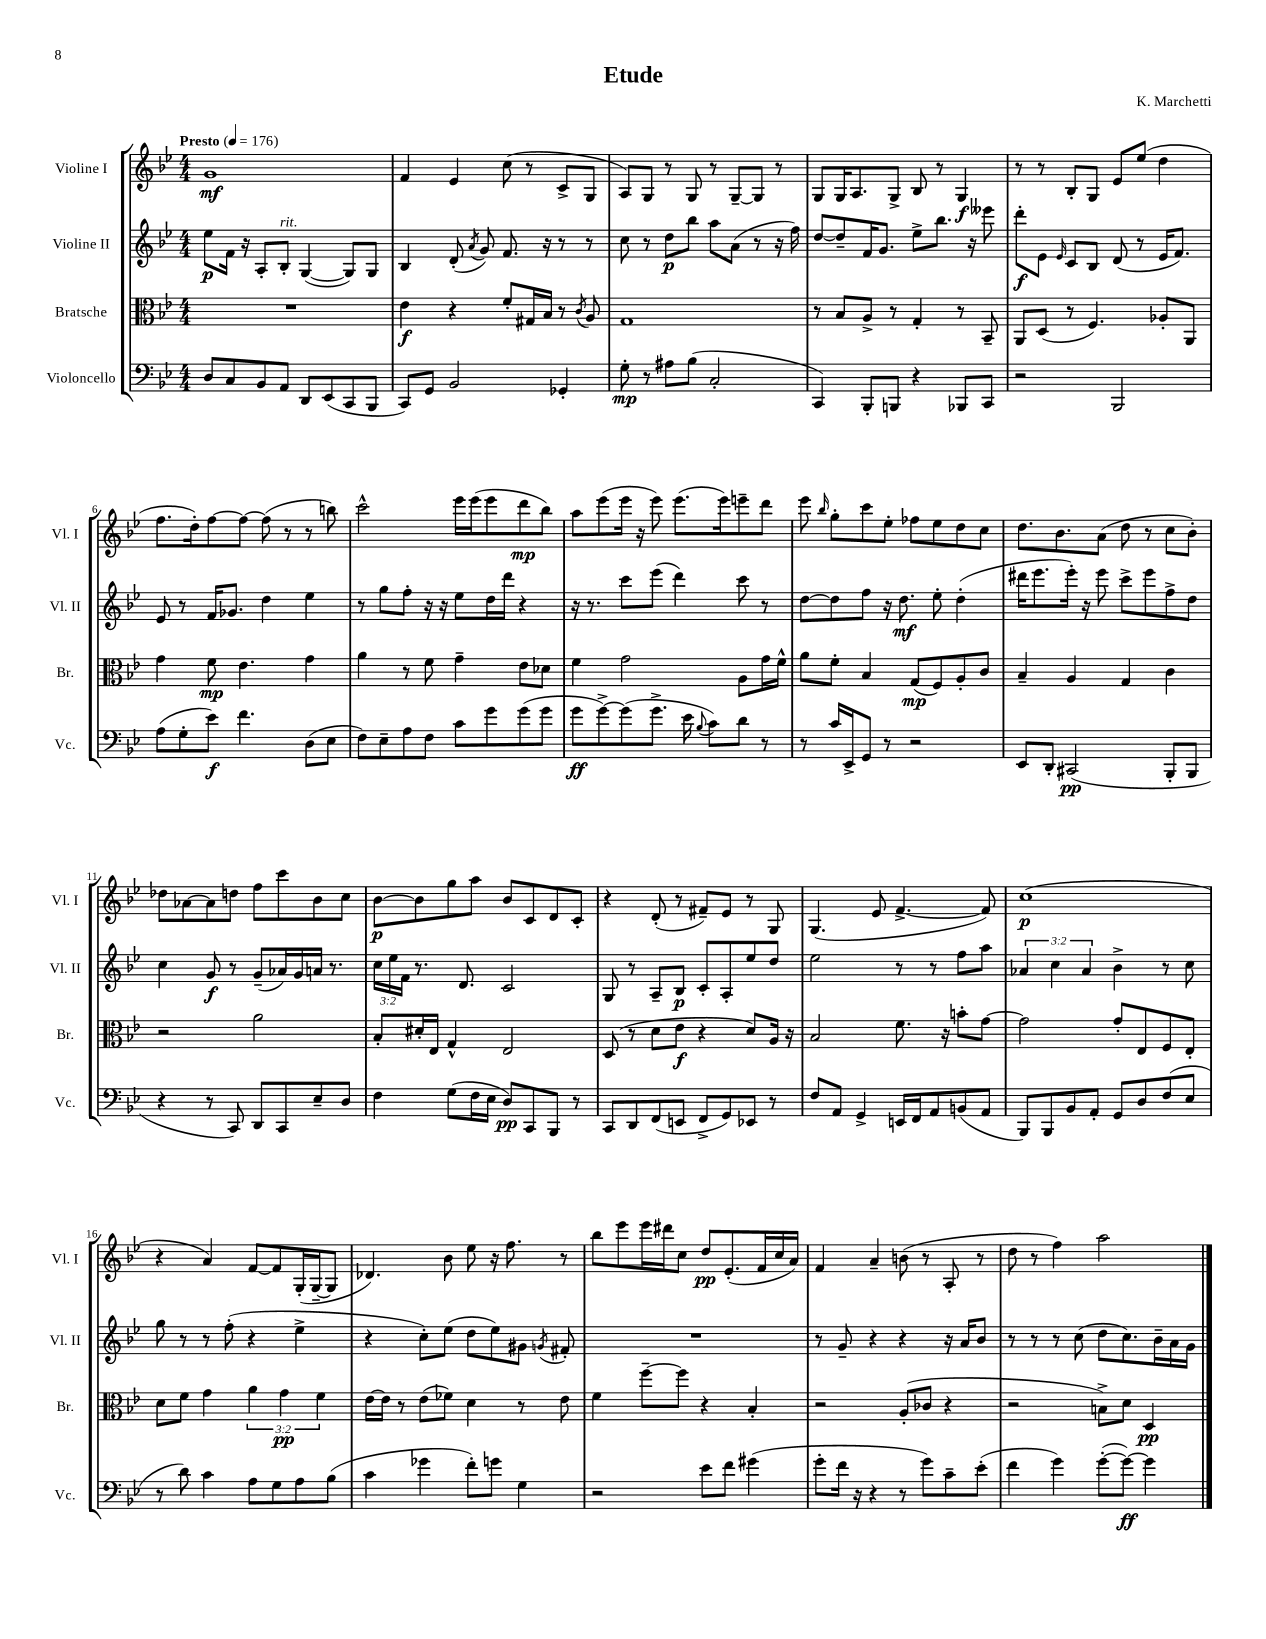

**kern	**dynam	**kern	**dynam	**kern	**dynam	**kern	**dynam
*part4	*part4	*part3	*part3	*part2	*part2	*part1	*part1
*staff4	*staff4	*staff3	*staff3	*staff2	*staff2	*staff1	*staff1
*I"Violoncello	*	*I"Bratsche	*	*I"Violine II	*	*I"Violine I	*
*I'Vc.	*	*I'Br.	*	*I'Vl. II	*	*I'Vl. I	*
*clefF4	*	*clefC3	*	*clefG2	*	*clefG2	*
*k[b-e-]	*	*k[b-e-]	*	*k[b-e-]	*	*k[b-e-]	*
*M4/4	*	*M4/4	*	*M4/4	*	*M4/4	*
*MM176	*	*MM176	*	*MM176	*	*MM176	*
=1	=1	=1	=1	=1	=1	=1	=1
!	!	!	!	!	!	!LO:TX:a:B:t=Presto	!
8D/L	.	1r	.	8ee-\L	p	1g	mf
8C/	.	.	.	16f\Jk	.	.	.
.	.	.	.	16r	.	.	.
8BB-/	.	.	.	8A'/L	.	.	.
!	!	!	!	!LO:TX:a:i:t=rit.	!	!	!
8AA/J	.	.	.	8B-'/J	.	.	.
8DD/L	.	.	.	([4G/	.	.	.
(8EE-/	.	.	.	.	.	.	.
8CC/	.	.	.	8G/L])	.	.	.
8BBB-/J	.	.	.	8G/J	.	.	.
=2	=2	=2	=2	=2	=2	=2	=2
8CC/L)	.	4e-\	f	4B-/	.	4f/	.
8GG/J	.	.	.	.	.	.	.
2BB-/	.	4r	.	(8d'/	.	4e-/	.
.	.	.	.	8qa/	.	.	.
.	.	.	.	8g/)	.	.	.
.	.	8f'/L	.	8.f/	.	(8cc\	.
.	.	16G#X/L	.	.	.	8r	.
.	.	16B-/JJ	.	16r	.	.	.
4GG-X'/	.	8r	.	8r	.	8c^/L	.
.	.	8qc/	.	.	.	.	.
.	.	8A/	.	8r	.	8G/J	.
=3	=3	=3	=3	=3	=3	=3	=3
8G'\	mp	1G	.	8cc\	.	8A/L)	.
8r	.	.	.	8r	.	8G/J	.
8A#X\L	.	.	.	8dd\L	p	8r	.
(8B-\J	.	.	.	8bb-\J	.	8G/	.
2C'/	.	.	.	8aa\L	.	8r	.
.	.	.	.	(8a\J	.	[8G~/L	.
.	.	.	.	8r	.	8G/J]	.
.	.	.	.	16r	.	8r	.
.	.	.	.	16ff\)	.	.	.
=4	=4	=4	=4	=4	=4	=4	=4
4CC/)	.	8r	.	[8dd/L	.	8G/L	.
.	.	8B-/L	.	8dd~/]	.	16G/K	.
.	.	.	.	.	.	8.A/	.
8BBB-'/L	.	8A^/J	.	16f/K	.	.	.
.	.	.	.	8.g/J	.	.	.
8BBBn/J	.	8r	.	.	.	8G^/J	.
4r	.	4G'/	.	8ee-^\L	.	8B-/	.
.	.	.	.	8.bb-\J	.	8r	.
8BBB-X/L	.	8r	.	.	.	4G/	f
.	.	.	.	16r	.	.	.
8CC/J	.	8BB-~/	.	8eee--X\	.	.	.
=5	=5	=5	=5	=5	=5	=5	=5
2r	.	8AA/L	.	8ddd'\L	f	8r	.
.	.	(8D/J	.	8e-\J	.	8r	.
.	.	.	.	16qqe-/	.	.	.
.	.	8r	.	8c/L	.	8B-'/L	.
.	.	4.F/)	.	8B-/J	.	8G/J	.
2BBB-/	.	.	.	(8d/	.	8e-/L	.
.	.	.	.	8r	.	(8ee-/J	.
.	.	8A-X'/L	.	16e-/KL	.	4dd\	.
.	.	.	.	8.f/J)	.	.	.
.	.	8AA/J	.	.	.	.	.
!!LO:LB:g=z
=6	=6	=6	=6	=6	=6	=6	=6
(8A\L	.	4g\	.	8e-/	.	8.ff\L	.
8G'\	.	.	.	8r	.	.	.
.	.	.	.	.	.	16dd'\k)	.
8e-\J)	f	8f\	mp	16f/KL	.	[8ff\	.
.	.	.	.	8.g-X/J	.	.	.
4.f\	.	4.e-\	.	.	.	8ff\J_	.
.	.	.	.	4dd\	.	(8ff\]	.
.	.	.	.	.	.	8r	.
(8D\L	.	4g\	.	4ee-\	.	8r	.
8E-\J	.	.	.	.	.	8bbn\)	.
=7	=7	=7	=7	=7	=7	=7	=7
8F\L)	.	4a\	.	8r	.	2ccc^^\	.
8E-~\	.	.	.	8gg\L	.	.	.
8A\	.	8r	.	8ff'\J	.	.	.
8F\J	.	8f\	.	16r	.	.	.
.	.	.	.	16r	.	.	.
8c\L	.	4g~\	.	8ee-\L	.	16eee-\LL	.
.	.	.	.	.	.	(16eee-\J	.
8g\	.	.	.	16dd\L	.	8eee-\	.
.	.	.	.	16ddd\JJ	.	.	.
(8g\	.	8e-\L	.	4r	.	8ddd\	mp
8g\J	.	8d-X\J	.	.	.	8bb-\J)	.
=8	=8	=8	=8	=8	=8	=8	=8
8g\L	ff	4f\	.	16r	.	8aa\L	.
.	.	.	.	8.r	.	.	.
[8g^\)	.	.	.	.	.	(8eee-\	.
(8g\]	.	2g\	.	8ccc\L	.	16eee-\Jk	.
.	.	.	.	.	.	16r	.
8.g^\J	.	.	.	(8eee-\J	.	8eee-\)	.
.	.	.	.	4ddd\)	.	(8.eee-\L	.
16e-\	.	.	.	.	.	.	.
8qqB-/	.	.	.	.	.	.	.
8c\L)	.	.	.	.	.	.	.
.	.	.	.	.	.	16eee-\k)	.
8d\J	.	8A\L	.	8ccc\	.	8eeen~\	.
8r	.	16g\L	.	8r	.	8ddd\J	.
.	.	16f^^\JJ	.	.	.	.	.
=9	=9	=9	=9	=9	=9	=9	=9
8r	.	8a\L	.	[8dd\L	.	8eee-\	.
.	.	.	.	.	.	16qqbb-/	.
16c/LL	.	8f'\J	.	8dd\]	.	8gg'\L	.
16EE-^/J	.	.	.	.	.	.	.
8GG/J	.	4B-/	.	8ff\J	.	8ccc\	.
8r	.	.	.	16r	.	8ee-'\J	.
.	.	.	.	8.dd\	mf	.	.
2r	.	(8G/L	mp	.	.	8ff-X\L	.
.	.	8F/)	.	8ee-'\	.	8ee-\	.
.	.	8A'/	.	(4dd'\	.	8dd\	.
.	.	8c/J	.	.	.	8cc\J	.
=10	=10	=10	=10	=10	=10	=10	=10
8EE-/L	.	4B-~/	.	16ddd#X\KL	.	8.dd\L	.
.	.	.	.	8.eee-\	.	.	.
8DD'/J	.	.	.	.	.	.	.
.	.	.	.	.	.	8.b-\	.
(2CC#X/	pp	4A/	.	16eee-'\Jk)	.	.	.
.	.	.	.	16r	.	.	.
.	.	.	.	8eee-\	.	(8a\J	.
.	.	4G/	.	8ccc^\L	.	8dd\	.
.	.	.	.	8eee-\	.	8r	.
8BBB-'/L	.	4c\	.	8ff^\	.	8cc\L	.
8BBB-/J	.	.	.	8dd\J	.	8b-'\J)	.
!!LO:LB:g=z
=11	=11	=11	=11	=11	=11	=11	=11
4r	.	2r	.	4cc\	.	8dd-X\L	.
.	.	.	.	.	.	[8a-X\	.
8r	.	.	.	8g/	f	8a-\]	.
8CC/)	.	.	.	8r	.	8ddn\J	.
8DD/L	.	2a\	.	(8g~/L	.	8ff\L	.
8CC/	.	.	.	16a-X/L)	.	8ccc\	.
.	.	.	.	16g/	.	.	.
8E-~/	.	.	.	16an/JJ	.	8b-\	.
.	.	.	.	8.r	.	.	.
8D/J	.	.	.	.	.	8cc\J	.
=12	=12	=12	=12	=12	=12	=12	=12
4F\	.	8B-'/L	.	24cc\LL	.	[8b-\L	p
.	.	.	.	24ee-\	.	.	.
.	.	.	.	24f\JJ	.	.	.
.	.	16d#X'/L	.	8.r	.	8b-\]	.
.	.	16E-/JJ	.	.	.	.	.
(8G\L	.	4G^^/	.	.	.	8gg\	.
.	.	.	.	8.d/	.	.	.
16F\L	.	.	.	.	.	8aa\J	.
16E-\JJ	.	.	.	.	.	.	.
8D/L)	pp	2E-/	.	2c/	.	8b-/L	.
8CC/	.	.	.	.	.	8c/	.
8BBB-/J	.	.	.	.	.	8d/	.
8r	.	.	.	.	.	8c'/J	.
=13	=13	=13	=13	=13	=13	=13	=13
8CC/L	.	(8D/	.	8G/	.	4r	.
8DD/	.	8r	.	8r	.	.	.
(8FF/	.	8d\L	.	8A~/L	.	(8d'/	.
8EEn/J	.	8e-\J	f	8B-/J	p	8r	.
8FF^/L	.	4r	.	8c'/L	.	8f#X~/L)	.
8GG/)	.	.	.	8A'/	.	8e-/J	.
8EE-X/J	.	8d/L)	.	8ee-/	.	8r	.
8r	.	16A/Jk	.	8dd/J	.	8G/	.
.	.	16r	.	.	.	.	.
=14	=14	=14	=14	=14	=14	=14	=14
8F/L	.	2B-/	.	2ee-\	.	(4.G/	.
8AA/J	.	.	.	.	.	.	.
4GG^/	.	.	.	.	.	.	.
.	.	.	.	.	.	8e-/	.
16EEn/LL	.	8.f\	.	8r	.	[4.f^/	.
16FF/J	.	.	.	.	.	.	.
8AA/	.	.	.	8r	.	.	.
.	.	16r	.	.	.	.	.
(8BBn/	.	8bn'\L	.	8ff\L	.	.	.
8AA/J	.	[8g\J	.	8aa\J	.	8f/])	.
=15	=15	=15	=15	=15	=15	=15	=15
8BBB-/L)	.	2g\]	.	6a-X/	.	(1cc	p
8BBB-/	.	.	.	.	.	.	.
.	.	.	.	6cc\	.	.	.
8BB-/	.	.	.	.	.	.	.
.	.	.	.	6a-/	.	.	.
8AA'/J	.	.	.	.	.	.	.
8GG/L	.	8g'/L	.	4b-^\	.	.	.
8D/	.	8E-/	.	.	.	.	.
(8F/	.	8F/	.	8r	.	.	.
8E-/J	.	8E-'/J	.	8cc\	.	.	.
!!LO:LB:g=z
=16	=16	=16	=16	=16	=16	=16	=16
8r	.	8d\L	.	8gg\	.	4r	.
8d\)	.	8f\J	.	8r	.	.	.
4c\	.	4g\	.	8r	.	4a/)	.
.	.	.	.	(8ff'\	.	.	.
8A\L	.	6a\	.	4r	.	[8f/L	.
8G\	.	.	.	.	.	8f/]	.
.	.	6g\	pp	.	.	.	.
8A\	.	.	.	4ee-^\	.	(16G'/L	.
.	.	.	.	.	.	[16G~/J	.
.	.	6f\	.	.	.	.	.
(8B-\J	.	.	.	.	.	8G/J]	.
=17	=17	=17	=17	=17	=17	=17	=17
4c\	.	[16e-\LL	.	4r	.	4.d-X/)	.
.	.	16e-\JJ]	.	.	.	.	.
.	.	8r	.	.	.	.	.
4g-X\	.	(8e-\L	.	8cc'\L)	.	.	.
.	.	8f-X\J)	.	(8ee-\J	.	8b-\	.
8f'\L)	.	4d\	.	8dd\L	.	8ee-\	.
8gn\J	.	.	.	8ee-\)	.	16r	.
.	.	.	.	.	.	8.ff\	.
4G\	.	8r	.	8g#X\J	.	.	.
.	.	.	.	8qgn/	.	.	.
.	.	8e-\	.	8f#X'/	.	8r	.
=18	=18	=18	=18	=18	=18	=18	=18
2r	.	4f\	.	1r	.	8bb-\L	.
.	.	.	.	.	.	8eee-\	.
.	.	[8ff~\L	.	.	.	16eee-\L	.
.	.	.	.	.	.	16ddd#X\J	.
.	.	8ff\J]	.	.	.	8cc\J	.
8e-\L	.	4r	.	.	.	8dd/L	pp
8f\J	.	.	.	.	.	(8.e-'/	.
(4g#X\	.	4B-'/	.	.	.	.	.
.	.	.	.	.	.	16f/L	.
.	.	.	.	.	.	16cc/	.
.	.	.	.	.	.	16a/JJ)	.
=19	=19	=19	=19	=19	=19	=19	=19
8g'\L	.	2r	.	8r	.	4f/	.
16f\Jk	.	.	.	8g~/	.	.	.
16r	.	.	.	.	.	.	.
4r	.	.	.	4r	.	4a~/	.
8r	.	(8A'/L	.	4r	.	(8bn\	.
8g\L)	.	8c-X/J	.	.	.	8r	.
8c~\	.	4r	.	16r	.	8A'/	.
.	.	.	.	16a/KL	.	.	.
(8e-'\J	.	.	.	8b-/J	.	8r	.
=20	=20	=20	=20	=20	=20	=20	=20
4f\	.	2r	.	8r	.	8dd\	.
.	.	.	.	8r	.	8r	.
4g\)	.	.	.	8r	.	4ff\)	.
.	.	.	.	(8cc\	.	.	.
([8g'\L	.	8Bn^\L)	.	8dd\L	.	2aa\	.
8g\J_)	ff	8d\J	.	8.cc\)	.	.	.
4g\]	.	4D/	pp	.	.	.	.
.	.	.	.	16b-~\L	.	.	.
.	.	.	.	16a\	.	.	.
.	.	.	.	16g\JJ	.	.	.
==	==	==	==	==	==	==	==
*-	*-	*-	*-	*-	*-	*-	*-
